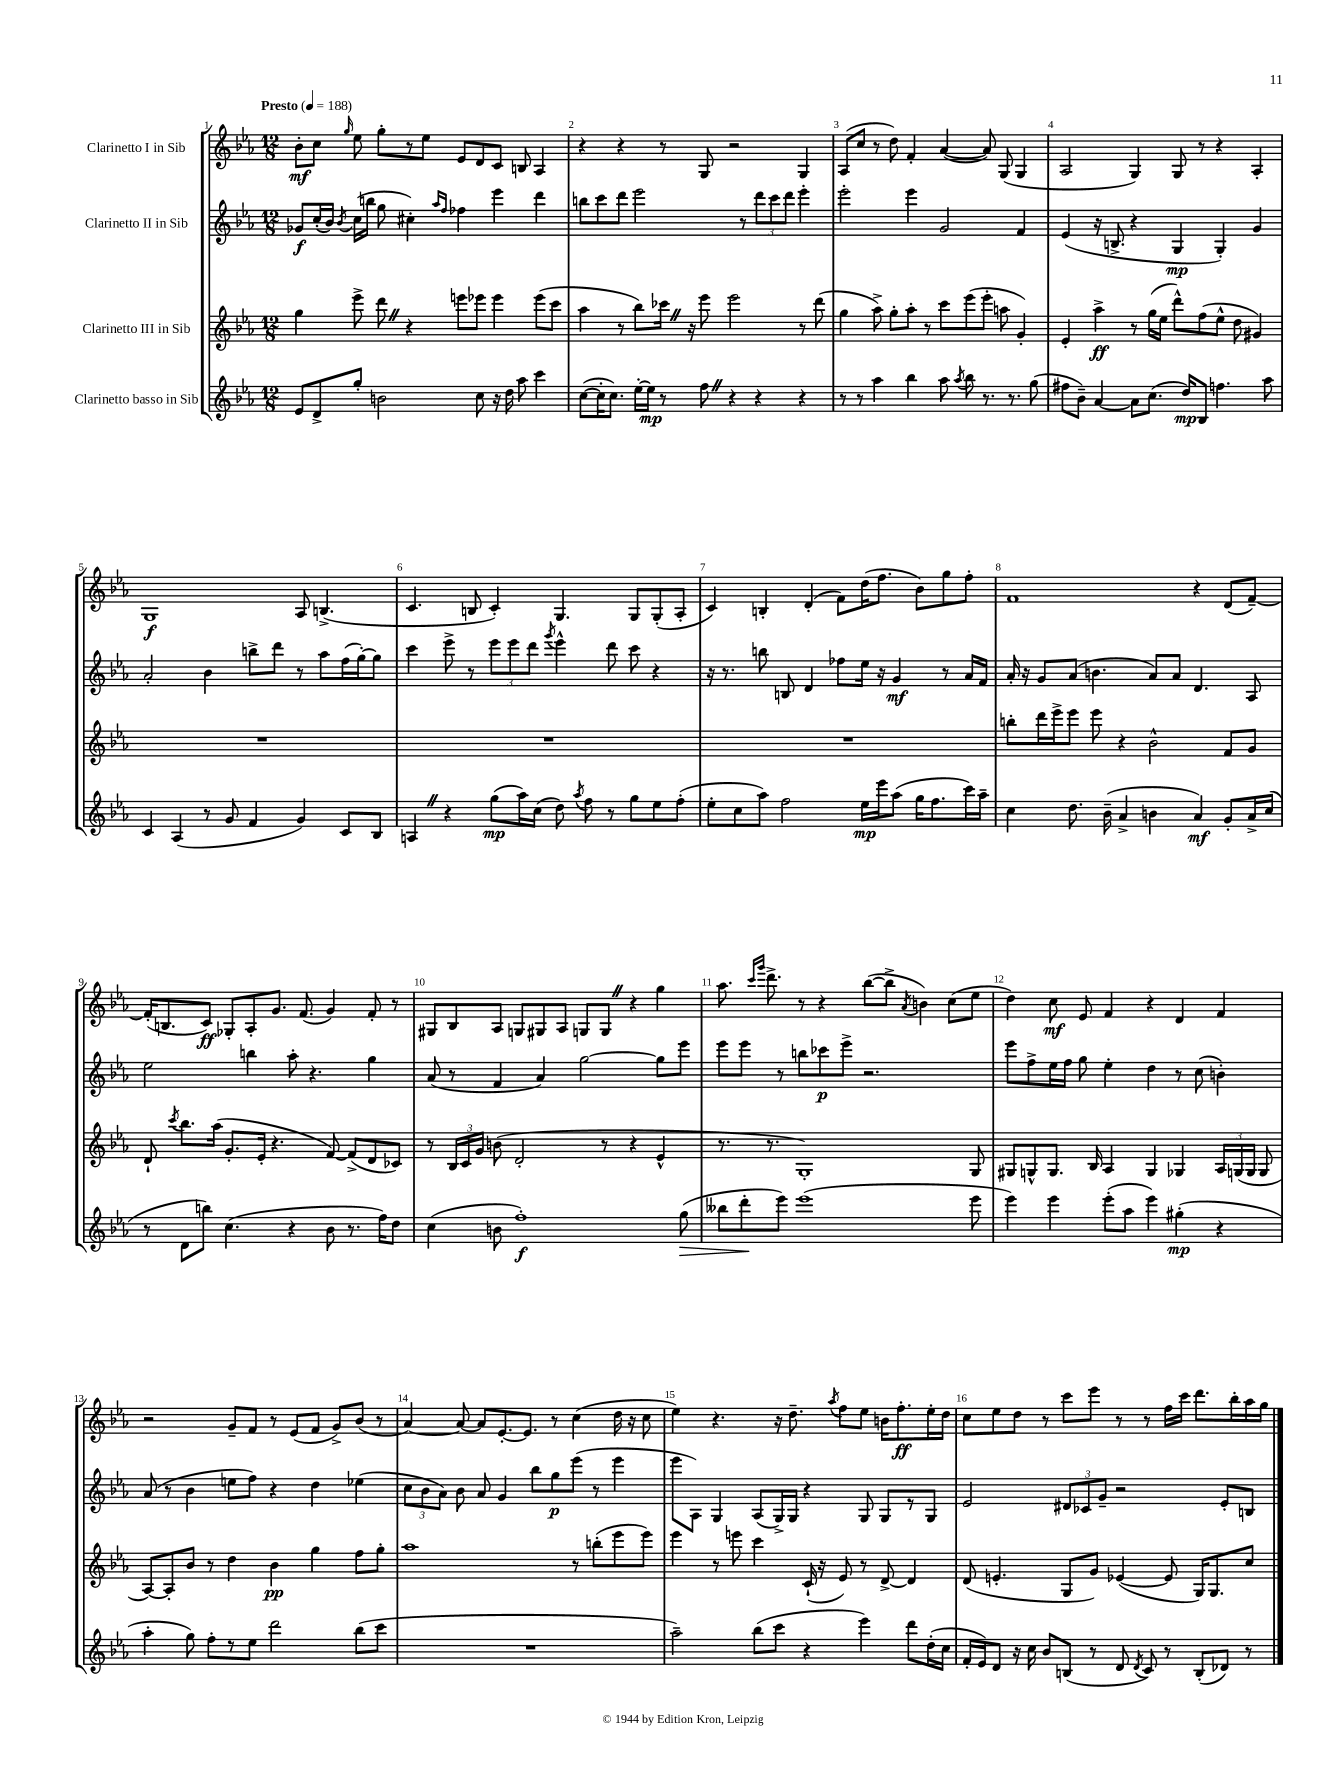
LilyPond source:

<<
\new StaffGroup <<
\new Staff = "s0" \with { instrumentName = "Clarinetto I in Sib" } {
    \clef treble \key ees \major \numericTimeSignature \time 12/8 \tempo "Presto" 4 = 188
    \autoBeamOff bes'8[-.\mf c''8] \grace { g''16 } ees''8 g''8[-. r8 ees''8] ees'8[ d'8 c'8] b8 aes4 |
    r4 r4 r8 g8 r2 g4 |
    aes8[( c''8] r8 d''8) f'4-. aes'4~( aes'8) g8( g4 |
    aes2 g4) g8 r8 r4 aes4-. |
    g1\f aes8 b4.->( |
    c'4. b8 c'4-.) g4. g8[ g8-.( aes8]-. |
    c'4) b4-. d'4-.( f'8[) d''16( f''8.] bes'8[) g''8 f''8]-. |
    f'1 r4 d'8[( f'8]~--) |
    f'16[-.( b8. c'8]\ff) ges8[-. aes8-. g'8.] f'8.( g'4) f'8-. r8 |
    gis8[ bes8 aes8] g8[ gis8 aes8] g8[ g8] \once \override BreathingSign.text = \markup { \musicglyph "scripts.caesura.straight" } \breathe r4 g''4 |
    aes''8. \grace { c'''16[ g'''16] } d'''8.-> r8 r4 bes''8[~( bes''8]-> \acciaccatura { aes'8 } b'4) c''8[( ees''8] |
    d''4) c''8\mf ees'8 f'4 r4 d'4 f'4 |
    r2 g'8[-- f'8] r8 ees'8[( f'8] g'8[->) bes'8]( r8 |
    aes'4~) aes'8~ aes'8[ ees'8.~-. ees'8.] r8 c''4( d''16 r16 c''8 |
    ees''4) r4. r16 d''8.-- \acciaccatura { aes''8 } f''8[ ees''8] b'16[ f''8.-.\ff ees''16-. d''16] |
    c''8[ ees''8 d''8] r8 c'''8[ ees'''8] r8 r8 f''16[ c'''16] d'''8.[ bes''16-. aes''16 g''16] \bar "|." |
}
\new Staff = "s1" \with { instrumentName = "Clarinetto II in Sib" } {
    \clef treble \key ees \major \numericTimeSignature \time 12/8
    \autoBeamOff ges'8[\f c''16-.( bes'16]) \acciaccatura { bes'8 } c''16[( b''16] g''8 cis''4-.) \grace { aes''16[ f''16] } fes''4 ees'''4 d'''4 |
    b''8[ c'''8 d'''8] ees'''2 r8 \tuplet 3/2 { d'''8[ c'''8 d'''8] } ees'''4-. |
    ees'''2-. ees'''4 g'2 f'4 |
    ees'4( r16 b8.-> r4 g4\mp g4-.) g'4 |
    aes'2-. bes'4 b''8[-> d'''8] r8 aes''8[ f''16( g''16~-.) g''8] |
    c'''4 ees'''8-> r8 \tuplet 3/2 { ees'''8[ ees'''8 d'''8] } \acciaccatura { g'''8 } ees'''4-^ d'''8 c'''8 r4 |
    r16 r8. b''8 b8 d'4 fes''8[ ees''16] r16 g'4\mf r8 aes'16[ f'16] |
    aes'16-. r16 g'8[ aes'8]( b'4. aes'8[) aes'8] d'4. aes8 |
    ees''2 b''4 aes''8-. r4. g''4 |
    aes'8( r8 f'4 aes'4) g''2~ g''8[ ees'''8] |
    ees'''8[ ees'''8] r8 b''8[ ces'''8\p ees'''8]-> r2. |
    ees'''8[ f''8-> ees''16 f''16] g''8 ees''4-. d''4 r8 c''8( b'4-.) |
    aes'8( r8 bes'4 e''8[ f''8]) r4 d''4 ees''4( |
    \tuplet 3/2 { c''8[ bes'8 aes'8]) } bes'8 aes'8 g'4 bes''8[ g''8\p ees'''8]( r8 ees'''4 |
    ees'''8[ aes8]) g4 aes8[( g16->) g16] r4 g8 g8[ r8 g8] |
    ees'2 \tuplet 3/2 { dis'8[ ces'8 g'8]-- } r2 ees'8[-. b8] \bar "|." |
}
\new Staff = "s2" \with { instrumentName = "Clarinetto III in Sib" } {
    \clef treble \key ees \major \numericTimeSignature \time 12/8
    \autoBeamOff g''4 ees'''8-> d'''8 \once \override BreathingSign.text = \markup { \musicglyph "scripts.caesura.straight" } \breathe r4 e'''8[ ees'''8] ees'''4 ees'''8[( c'''8] |
    aes''4 r8 bes''8[) ces'''16] \once \override BreathingSign.text = \markup { \musicglyph "scripts.caesura.straight" } \breathe r16 ees'''8 ees'''2 r8 d'''8( |
    g''4 aes''8->) g''8[-. aes''8]-. r8 c'''8[ ees'''8( ees'''8]-. a''8 g'4-.) |
    ees'4-. aes''4->\ff r8 g''16[( ees''16] d'''8[-^) f''8( ees''8]-^ d''8 gis'4) |
    R1. |
    R1. |
    R1. |
    b''8[-. d'''16 ees'''16-> ees'''8] ees'''8 r4 bes'2-^ f'8[ g'8] |
    d'8-! \acciaccatura { c'''8 } bes''8.[ aes''16]( g'8.[-. ees'16]-. r4. f'8~) f'8[->( d'8 ces'8]) |
    r8 \tuplet 3/2 { bes16[ c'16 g'16] } b'8( d'2-. r8 r4 ees'4-^ |
    r8. r8. g1-.) g8 |
    gis8[ g8-^ g8.] bes16 aes4 g4 ges4 \tuplet 3/2 { aes16[ g16( g16] } g8 |
    aes8[~) aes8-. bes'8] r8 d''4 bes'4\pp g''4 f''8[ g''8]-. |
    aes''1 r8 b''8[-.( ees'''8 ees'''8]) |
    ees'''4 r8 e'''8 c'''4 c'16-!( r16 ees'8) r8 d'8~-> d'4 |
    d'8( e'4.-. g8[ g'8]) ees'4~( ees'8 g16[) g8. c''8] \bar "|." |
}
\new Staff = "s3" \with { instrumentName = "Clarinetto basso in Sib" } {
    \clef treble \key ees \major \numericTimeSignature \time 12/8
    \autoBeamOff ees'8[ d'8-> g''8]-. b'2 c''8 r16 d''16 aes''8 c'''4 |
    c''8[~( c''16-. c''8.]) ees''16[~-. ees''16]\mp r8 f''8 \once \override BreathingSign.text = \markup { \musicglyph "scripts.caesura.straight" } \breathe r4 r4 r4 |
    r8 r8 aes''4 bes''4 aes''8 \acciaccatura { aes''8 } bes''8 r8. r8. g''8( |
    fis''8[ bes'8]--) aes'4~ aes'8[ c''8.]( d''16[\mp) bes8] f''4. aes''8 |
    c'4 aes4( r8 g'8 f'4 g'4) c'8[ bes8] |
    a4 \once \override BreathingSign.text = \markup { \musicglyph "scripts.caesura.straight" } \breathe r4 g''8[\mp( aes''16) c''16]( d''8) \acciaccatura { aes''8 } f''8 r8 g''8[ ees''8 f''8]-.( |
    ees''8[-. c''8 aes''8]) f''2 ees''16[\mp ees'''16 aes''8]( g''16[ f''8. c'''16) aes''16]-- |
    c''4 d''8. bes'16--( aes'4-> b'4 aes'4\mf) g'8[-. aes'16-> c''16]( |
    r8 d'8[ b''8]) c''4.( r4 bes'8 r8. f''16[) d''8] |
    c''4( b'8 f''1-.\f) g''8\>( |
    beses''8[ d'''8-.\! ees'''8]) ees'''1( ees'''8 |
    ees'''4) ees'''4 ees'''8[-.( aes''8] ees'''4) gis''4-.\mp( r4 |
    aes''4-. g''8) f''8[-. r8 ees''8] d'''2 bes''8[( c'''8] |
    R1. |
    aes''2--) bes''8[( c'''8] r4 ees'''4) d'''8[ d''16-.( c''16] |
    f'16[-. ees'16) d'8] r16 c''16 bes'8[ b8]( r8 d'8 \acciaccatura { d'8 } c'8) r8 b8[-.( des'8]) r8 \bar "|." |
}
>>
>>
\layout { \context { \Score \override BarNumber.break-visibility = ##(#f #t #t) barNumberVisibility = #all-bar-numbers-visible } }
